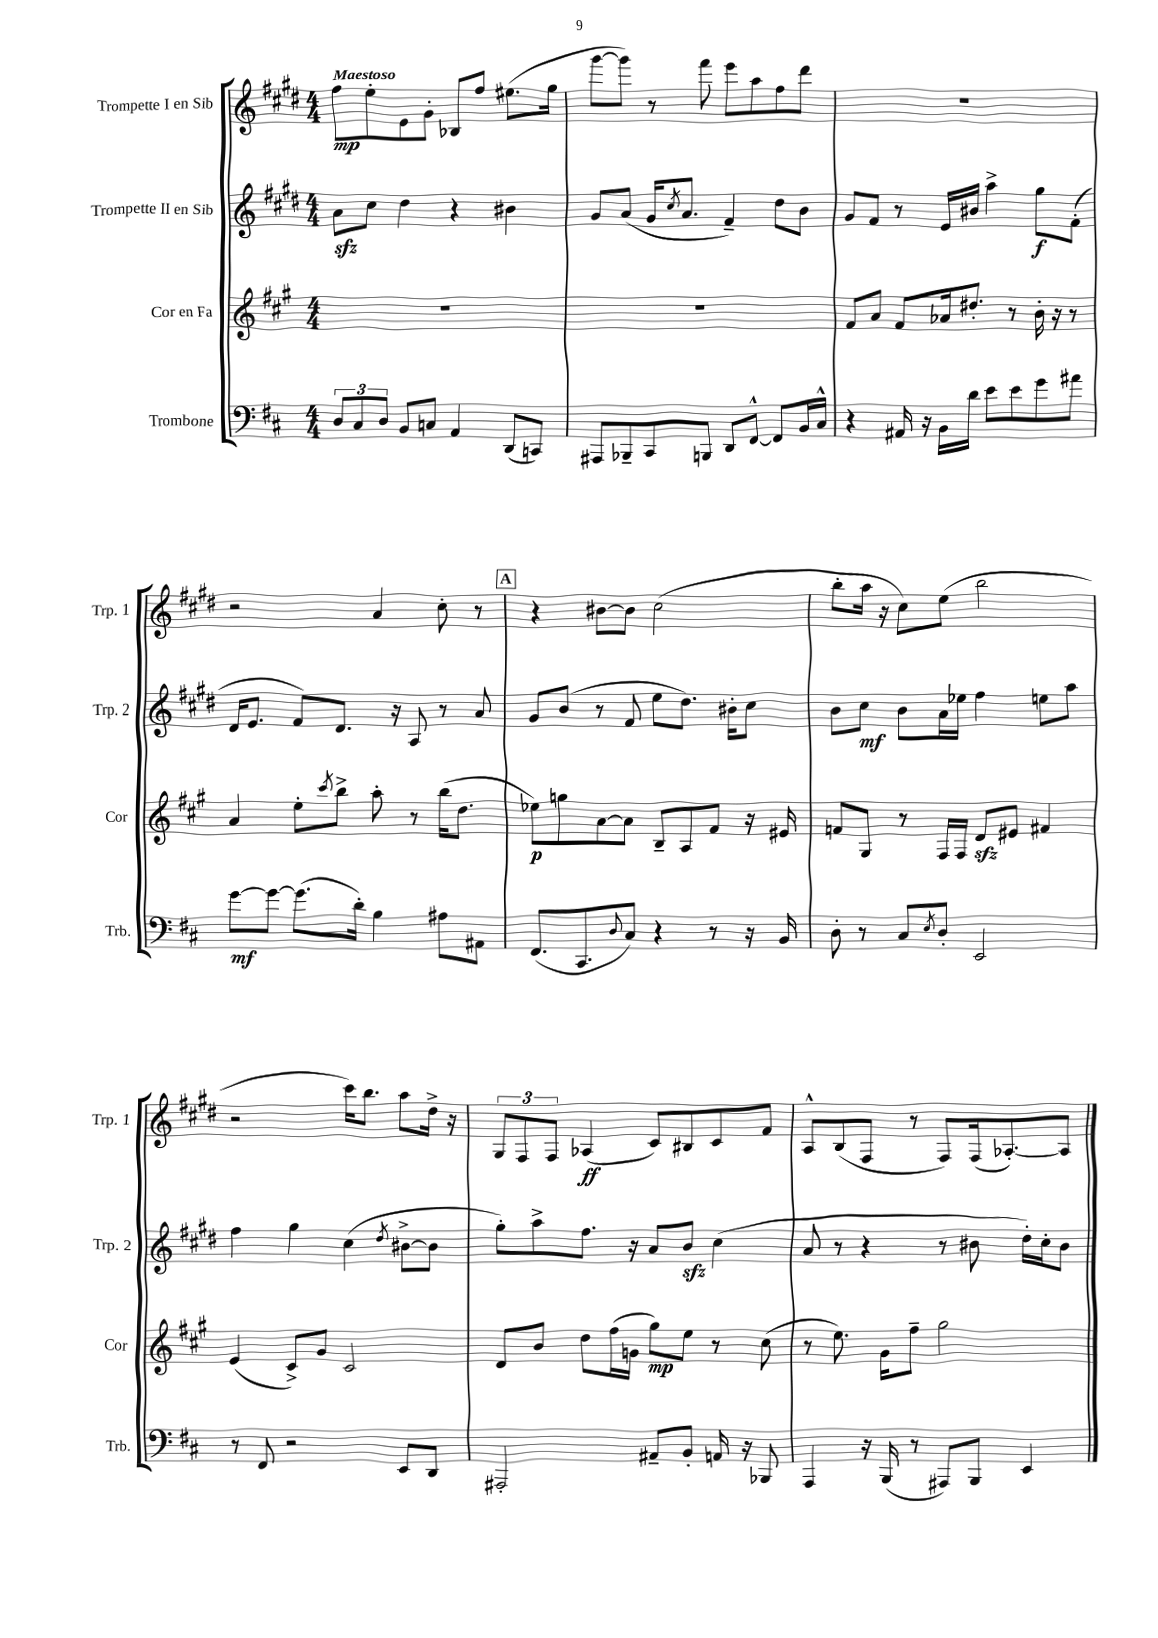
<<
\new StaffGroup <<
\new Staff = "s0" \with { instrumentName = "Trompette I en Sib" shortInstrumentName = "Trp. 1" } {
    \clef treble \key e \major \numericTimeSignature \time 4/4 \tempo "Maestoso"
    fis''8\mp e''8-. e'8 gis'8-. bes8 fis''8 eis''8.( gis''16 |
    gis'''8~ gis'''8) r8 fis'''8 e'''8 a''8 fis''8 dis'''8 |
    R1 |
    r2 a'4 cis''8-. r8 |
    \mark \markup { \box "A" } r4 bis'8~ bis'8 cis''2( |
    b''8-. a''16 r16 cis''8) e''8( b''2 |
    r2 cis'''16) b''8. a''8 dis''16-> r16 |
    \tuplet 3/2 { gis8 fis8 fis8 } aes4\ff( cis'8) bis8 cis'8 fis'8 |
    a8-^ b8( fis8 r8 fis8) fis16( aes8.~-.) aes8 \bar "|." |
}
\new Staff = "s1" \with { instrumentName = "Trompette II en Sib" shortInstrumentName = "Trp. 2" } {
    \clef treble \key e \major \numericTimeSignature \time 4/4
    a'8\sfz cis''8 dis''4 r4 bis'4 |
    gis'8 a'8( gis'16 \acciaccatura { cis''8 } a'8. fis'4--) dis''8 b'8 |
    gis'8 fis'8 r8 e'16 bis'16 a''4-> gis''8\f fis'8-.( |
    dis'16 e'8. fis'8) dis'8. r16 a8 r8 a'8 |
    \mark \markup { \box "A" } gis'8 b'8( r8 fis'8 e''8 dis''8.) bis'16-. cis''8 |
    b'8 cis''8\mf b'8 a'16 ees''16 fis''4 e''8 a''8 |
    fis''4 gis''4 cis''4( \acciaccatura { dis''8 } bis'8~-> bis'8 |
    gis''8-.) a''8-> fis''8. r16 a'8 b'8\sfz cis''4( |
    a'8 r8 r4 r8 bis'8 dis''16-.) cis''16-. bis'8 \bar "|." |
}
\new Staff = "s2" \with { instrumentName = "Cor en Fa" shortInstrumentName = "Cor" } {
    \clef treble \key a \major \numericTimeSignature \time 4/4
    R1 |
    R1 |
    fis'8 a'8 fis'8 aes'16 dis''8.-. r8 b'16-. r16 r8 |
    a'4 e''8-. \acciaccatura { cis'''8 } b''8-> a''8-. r8 b''16( d''8. |
    \mark \markup { \box "A" } ees''8\p) g''8 a'8~ a'8 b8-- a8 fis'8 r16 eis'16 |
    f'8 gis8 r8 fis16 fis16 d'8\sfz eis'8 fis'4 |
    e'4( cis'8->) gis'8 cis'2 |
    d'8 b'8 d''8 fis''16( g'16 gis''8\mp) e''8 r8 cis''8( |
    r8 e''8.) gis'16 fis''8-- gis''2 \bar "|." |
}
\new Staff = "s3" \with { instrumentName = "Trombone" shortInstrumentName = "Trb." } {
    \clef bass \key d \major \numericTimeSignature \time 4/4
    \tuplet 3/2 { d8 cis8 d8 } b,8 c8 a,4 d,8( c,8) |
    ais,,8 bes,,8-- cis,8 b,,8 d,8 fis,8~-^ fis,8 b,16 cis16-^ |
    r4 ais,16 r16 b,16 d'16 e'8 e'8 g'8 ais'8 |
    g'8~\mf g'8~ g'8.( d'16-.) b4 ais8 ais,8 |
    \mark \markup { \box "A" } fis,8.( cis,8. \appoggiatura { d8 } cis8) r4 r8 r16 b,16 |
    d8-. r8 cis8 \acciaccatura { e8 } d8-. e,2 |
    r8 fis,8 r2 e,8 d,8 |
    ais,,2-. ais,8-- b,8-. a,16 r16 bes,,8 |
    a,,4 r16 b,,16( r8 ais,,8) b,,8 e,4 \bar "|." |
}
>>
>>
\layout { \context { \Score \remove "Bar_number_engraver" } }
